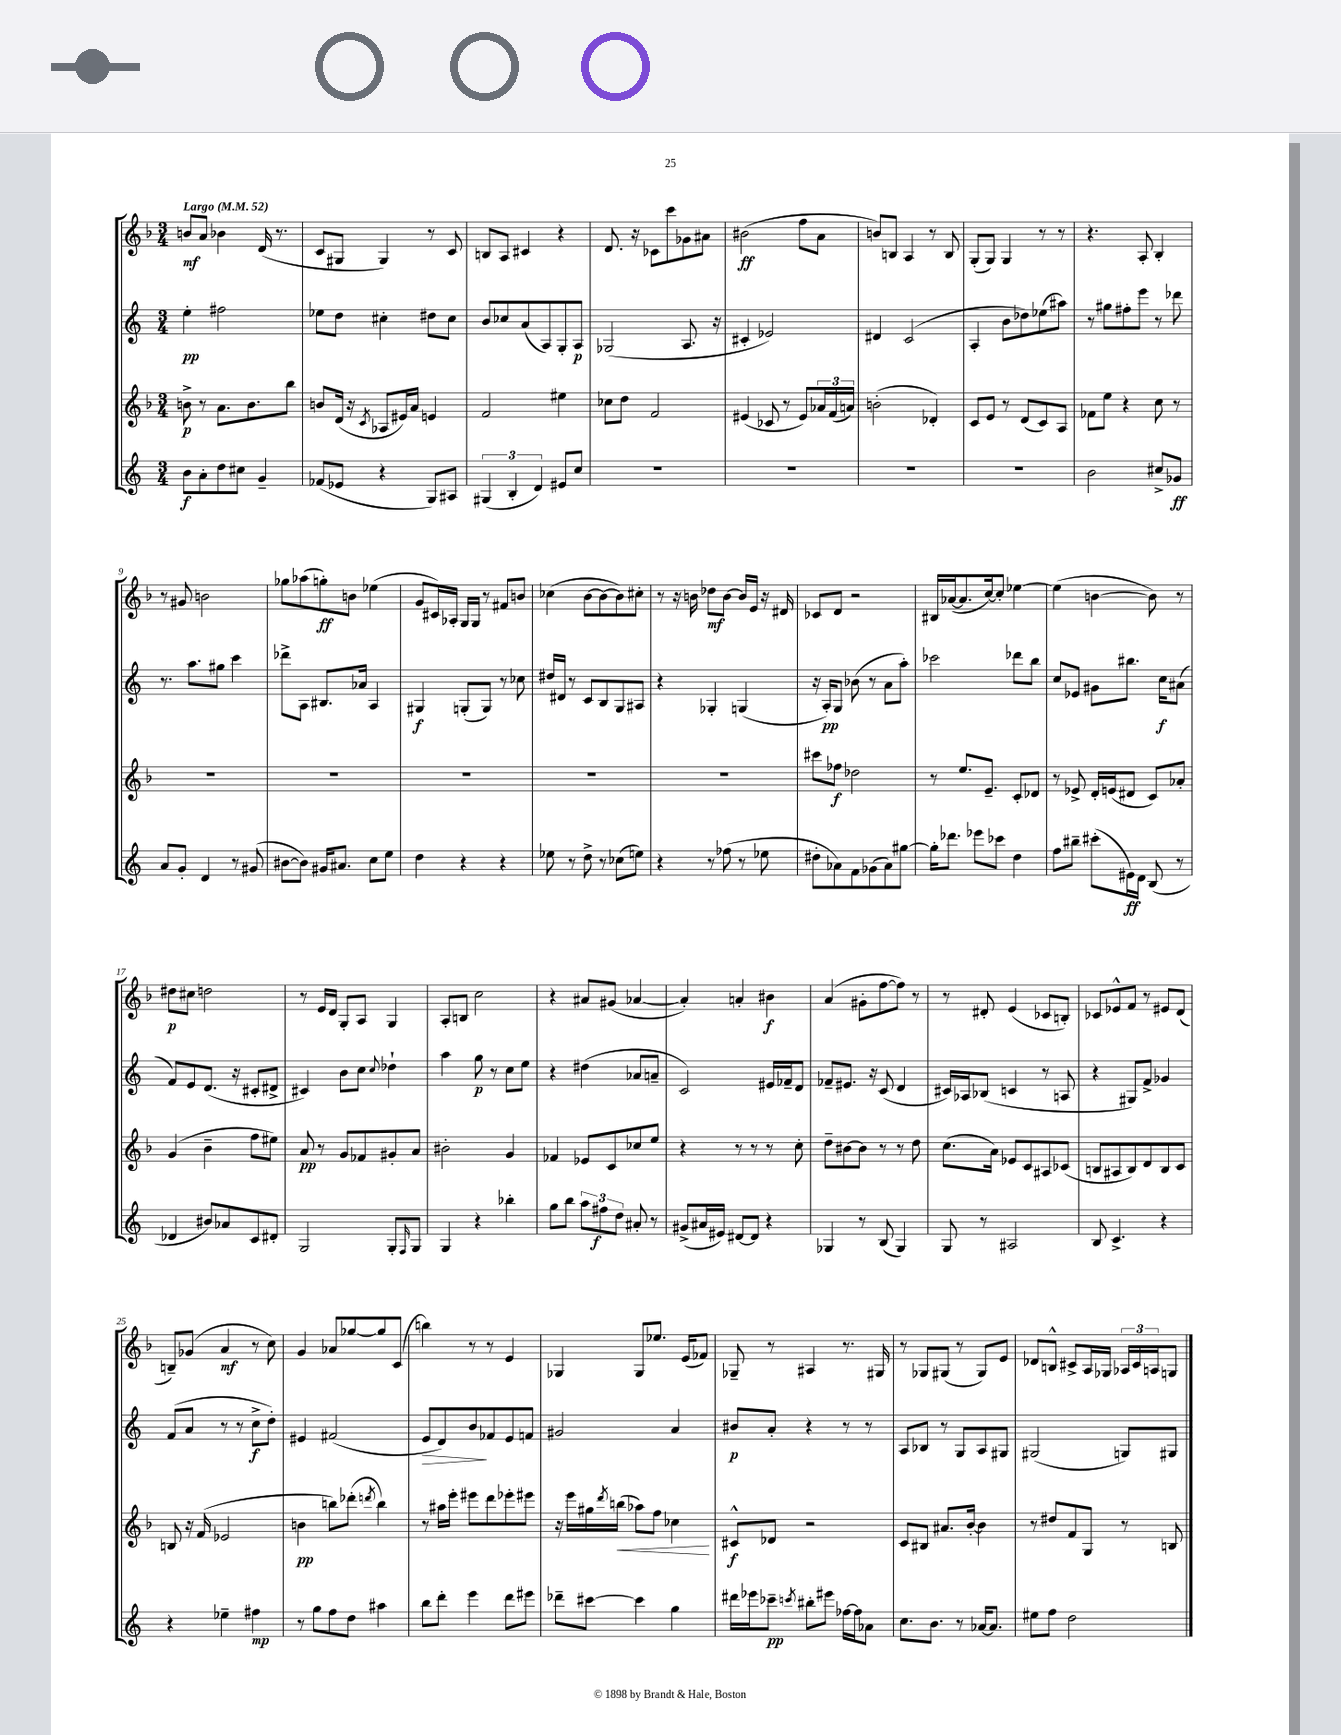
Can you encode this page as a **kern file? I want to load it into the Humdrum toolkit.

**kern	**dynam	**kern	**dynam	**kern	**dynam	**kern	**dynam
*part4	*part4	*part3	*part3	*part2	*part2	*part1	*part1
*staff4	*staff4	*staff3	*staff3	*staff2	*staff2	*staff1	*staff1
*clefG2	*	*clefG2	*	*clefG2	*	*clefG2	*
*k[]	*	*k[b-]	*	*k[]	*	*k[b-]	*
*M3/4	*	*M3/4	*	*M3/4	*	*M3/4	*
*MM52	*	*MM52	*	*MM52	*	*MM52	*
=1	=1	=1	=1	=1	=1	=1	=1
!	!	!	!	!	!	!LO:TX:a:B:t=Largo	!
8b\L	f	8bn^\	p	4ee'\	pp	8bn/L	mf
8a'\	.	8r	.	.	.	8a/J	.
8dd\	.	8.a\L	.	2ff#X\	.	4b-X\	.
8cc#X\J	.	.	.	.	.	.	.
.	.	8.b\	.	.	.	.	.
4g~/	.	.	.	.	.	(16d/	.
.	.	.	.	.	.	8.r	.
.	.	8bb-\J	.	.	.	.	.
=2	=2	=2	=2	=2	=2	=2	=2
(8f-X/L	.	8bn/L	.	8ee-X\L	.	8c/L	.
8e-X/J	.	(16d/Jk	.	8dd\J	.	8G#X/J	.
.	.	16r	.	.	.	.	.
.	.	8qc/	.	.	.	.	.
4r	.	8A-X/L	.	4cc#X'\	.	4G#/)	.
.	.	16e#X/L)	.	.	.	.	.
.	.	16a/JJ	.	.	.	.	.
8G/L)	.	4en/	.	8dd#X\L	.	8r	.
8A#X/J	.	.	.	8cc#\J	.	8c/	.
=3	=3	=3	=3	=3	=3	=3	=3
(6G#X/	.	2f/	.	8b/L	.	8Bn/L	.
.	.	.	.	8cc-X/	.	8A/J	.
6B'/	.	.	.	.	.	.	.
.	.	.	.	(8a/	.	4c#X/	.
6d/)	.	.	.	.	.	.	.
.	.	.	.	8A/)	.	.	.
8e#X/L	.	4ee#X\	.	8G'/	.	4r	.
8cc/J	.	.	.	8A/J	p	.	.
=4	=4	=4	=4	=4	=4	=4	=4
2.r	.	8cc-X\L	.	(2G-X/	.	8.d/	.
.	.	8dd\J	.	.	.	.	.
.	.	.	.	.	.	16r	.
.	.	2f/	.	.	.	8c-X\L	.
.	.	.	.	.	.	8ccc\	.
.	.	.	.	8.A/	.	8g-X\	.
.	.	.	.	.	.	8a#X\J	.
.	.	.	.	16r	.	.	.
=5	=5	=5	=5	=5	=5	=5	=5
2.r	.	(4e#X/	.	4c#X'/	.	(2b#X\	ff
.	.	8c-X/	.	2e-X/)	.	.	.
.	.	8r	.	.	.	.	.
.	.	8e#/L)	.	.	.	8ff\L	.
.	.	24a-X/L	.	.	.	8a\J	.
.	.	(24f/	.	.	.	.	.
.	.	24an/JJ)	.	.	.	.	.
=6	=6	=6	=6	=6	=6	=6	=6
2.r	.	(2bn'\	.	4d#X/	.	8bn/L)	.
.	.	.	.	.	.	8Bn/J	.
.	.	.	.	(2c/	.	4A/	.
.	.	4d-X'/)	.	.	.	8r	.
.	.	.	.	.	.	8B/	.
=7	=7	=7	=7	=7	=7	=7	=7
2.r	.	8c/L	.	4A'/	.	(8G'/L	.
.	.	8e/J	.	.	.	8G/J)	.
.	.	8r	.	8b\L	.	4G/	.
.	.	(8d/L	.	8dd-X\)	.	.	.
.	.	8c/)	.	(8ee-X\	.	8r	.
.	.	8A/J	.	8aa#X\J)	.	8r	.
=8	=8	=8	=8	=8	=8	=8	=8
2b\	.	8f-X\L	.	8r	.	4.r	.
.	.	8ee\J	.	8gg#X\L	.	.	.
.	.	4r	.	8ff#X'\	.	.	.
.	.	.	.	8eee\J	.	8A'/	.
8cc#X^/L	.	8cc\	.	8r	.	4B-'/	.
8g-X/J	ff	8r	.	8ddd-X\	.	.	.
!!LO:LB:g=z
=9	=9	=9	=9	=9	=9	=9	=9
8a/L	.	2.r	.	8.r	.	8r	.
8g'/J	.	.	.	.	.	8g#X/	.
.	.	.	.	8.aa\L	.	.	.
4d/	.	.	.	.	.	2bn\	.
.	.	.	.	8gg#X\J	.	.	.
8r	.	.	.	4ccc\	.	.	.
(8g#X/	.	.	.	.	.	.	.
=10	=10	=10	=10	=10	=10	=10	=10
[8b#X\L	.	2.r	.	8ddd-X^\L	.	8gg-X\L	.
8b#\J])	.	.	.	8A\J	.	(8aa-X\	.
16g#X/KL	.	.	.	8.B#X/L	.	8ggn'\)	ff
8.a#X/J	.	.	.	.	.	.	.
.	.	.	.	.	.	8bn\J	.
.	.	.	.	16a-X/Jk	.	.	.
8cc\L	.	.	.	4A/	.	(4ee-X\	.
8ee\J	.	.	.	.	.	.	.
=11	=11	=11	=11	=11	=11	=11	=11
4dd\	.	2.r	.	4G#X/	f	8g/L	.
.	.	.	.	.	.	16c#X/L)	.
.	.	.	.	.	.	16A-X'/JJ	.
4r	.	.	.	(8Gn'/L	.	16G/LL	.
.	.	.	.	.	.	16G/JJ	.
.	.	.	.	8G/J)	.	8r	.
4r	.	.	.	8r	.	8f#X/L	.
.	.	.	.	8cc-X\	.	8bn/J	.
=12	=12	=12	=12	=12	=12	=12	=12
8ee-X\	.	2.r	.	16dd#X/LL	.	(4cc-X\	.
.	.	.	.	16d#X/JJ	.	.	.
8r	.	.	.	8r	.	.	.
8dd^\	.	.	.	8c/L	.	[8b-\L	.
8r	.	.	.	8B/	.	8b-\_	.
(8cc-X\L	.	.	.	8G/	.	8b-\])	.
8een\J)	.	.	.	8A#X/J	.	8cc#X'\J	.
=13	=13	=13	=13	=13	=13	=13	=13
4r	.	2.r	.	4r	.	8r	.
.	.	.	.	.	.	16r	.
.	.	.	.	.	.	16bn\	.
8r	.	.	.	4G-X'/	.	8dd-X\L	mf
(8ff-X\	.	.	.	.	.	[8b\J	.
8r	.	.	.	(4Gn/	.	16b/LL]	.
.	.	.	.	.	.	16e/JJ	.
8ee-X\	.	.	.	.	.	16r	.
.	.	.	.	.	.	16d#X/	.
=14	=14	=14	=14	=14	=14	=14	=14
8dd#X'\L	.	8ccc#X\L	.	16r	.	8c-X/L	.
.	.	.	.	16A'/KL)	pp	.	.
8a-X\)	.	8ff-X\J	f	8G/J	.	8d/J	.
8f\	.	2dd-X\	.	(8b-X\	.	2r	.
(8g-X\	.	.	.	8r	.	.	.
8a-\)	.	.	.	8a\L	.	.	.
[8gg#X\J	.	.	.	8aa'\J)	.	.	.
=15	=15	=15	=15	=15	=15	=15	=15
16gg#'\KL]	.	8r	.	2ccc-X\	.	16B#X/LL	.
8.ddd-X\J	.	.	.	.	.	([16a-X/J	.
.	.	8.ee/L	.	.	.	8.a-/]	.
8eee-X\L	.	.	.	.	.	.	.
.	.	8.e~/J	.	.	.	[16cc/k)	.
8ccc-X\J	.	.	.	.	.	8cc'/J]	.
4dd\	.	8c'/L	.	8ddd-X\L	.	[4ee-X\	.
.	.	8d-X/J	.	8bb\J	.	.	.
=16	=16	=16	=16	=16	=16	=16	=16
8ff\L	.	8r	.	8cc/L	.	(4ee-\]	.
8bb#X~\J	.	8e-X^/	.	8e-X/J	.	.	.
(8ccc#X'\L	.	16d'/LL	.	8g#X\L	.	[4bn\	.
.	.	(16en/J	.	.	.	.	.
16e#X\L)	ff	8d#X/J	.	8.bb#X\J	.	.	.
16d\JJ	.	.	.	.	.	.	.
(8B/	.	8c/L)	.	.	.	8b\])	.
.	.	.	.	16cc\KL	f	.	.
8r	.	8a-X'/J	.	(8a#X\J	.	8r	.
!!LO:LB:g=z
=17	=17	=17	=17	=17	=17	=17	=17
4d-X/	.	(4g/	.	8f/L)	.	8dd#X\L	p
.	.	.	.	8e/	.	8cc#X\J	.
8b#X/L)	.	4b-~\	.	(8.d/J	.	2ddn\	.
8a-X/	.	.	.	.	.	.	.
.	.	.	.	16r	.	.	.
8c/	.	8ff\L	.	8c#X'/L	.	.	.
8d#X'/J	.	8ee#X\J)	.	8d#X^/J	.	.	.
=18	=18	=18	=18	=18	=18	=18	=18
2G/	.	8a/	pp	4c#X/)	.	8r	.
.	.	8r	.	.	.	16e/LL	.
.	.	.	.	.	.	16d/JJ	.
.	.	8g/L	.	8b\L	.	8G'/L	.
.	.	8f-X/	.	8cc\J	.	8A/J	.
.	.	.	.	8qqcc/	.	.	.
8G'/L	.	8g#X'/	.	4dd-X`\	.	4G/	.
16qqF/	.	.	.	.	.	.	.
8G/J	.	8a/J	.	.	.	.	.
=19	=19	=19	=19	=19	=19	=19	=19
4G/	.	2b#X'\	.	4aa\	.	8A'/L	.
.	.	.	.	.	.	8Bn/J	.
4r	.	.	.	8gg\	p	2cc\	.
.	.	.	.	8r	.	.	.
4bb-X'\	.	4g/	.	8cc\L	.	.	.
.	.	.	.	8ee\J	.	.	.
=20	=20	=20	=20	=20	=20	=20	=20
8gg\L	.	4f-X/	.	4r	.	4r	.
8bb\J	.	.	.	.	.	.	.
12aa\L	.	8e-X/L	.	(4dd#X\	.	8a#X/L	.
12ff#X\	f	.	.	.	.	.	.
.	.	8c/	.	.	.	(8g#X/J	.
12dd\J	.	.	.	.	.	.	.
8a#X'/	.	8cc-X/	.	8a-X/L	.	[4a-X/	.
8r	.	8ee/J	.	8an~/J	.	.	.
=21	=21	=21	=21	=21	=21	=21	=21
(8g#X^/L	.	4r	.	2c/)	.	4a-'/])	.
16a#X/L	.	.	.	.	.	.	.
16e#X/JJ)	.	.	.	.	.	.	.
[8d#X/L	.	8r	.	.	.	4an'/	.
8d#/J]	.	8r	.	.	.	.	.
4r	.	8r	.	16e#X/LL	.	4b#X\	f
.	.	.	.	16f-X~/J	.	.	.
.	.	8cc'\	.	8d/J	.	.	.
=22	=22	=22	=22	=22	=22	=22	=22
4G-X/	.	8dd~\L	.	8f-X~/L	.	(4a/	.
.	.	[8b#X\	.	8.e#X/J	.	.	.
8r	.	8b#\J]	.	.	.	8g#X'\L	.
.	.	.	.	16r	.	.	.
(8B/	.	8r	.	(8c/	.	[8ff\	.
4G-/)	.	8r	.	4d/	.	8ff\J])	.
.	.	8dd\	.	.	.	8r	.
=23	=23	=23	=23	=23	=23	=23	=23
8G/	.	(8.cc\L	.	16c#X/LL)	.	8r	.
.	.	.	.	16A-X/J	.	.	.
8r	.	.	.	(8B-X/J	.	8d#X'/	.
.	.	16a\Jk)	.	.	.	.	.
2A#X/	.	8e-X/L	.	4cn/	.	(4e/	.
.	.	8c/	.	.	.	.	.
.	.	8A#X/	.	8r	.	8c-X/L	.
.	.	(8c-X/J	.	8An/	.	8Bn'/J)	.
=24	=24	=24	=24	=24	=24	=24	=24
8B/	.	8Bn/L	.	4r	.	8c-X/L	.
4.c^/	.	8A#X/	.	.	.	8e-X^^/	.
.	.	8B/)	.	8G#X/L)	.	8f/J	.
.	.	8d/	.	8f^/J	.	8r	.
4r	.	8B/	.	4g-X/	.	8e#X/L	.
.	.	8c/J	.	.	.	(8d/J	.
!!LO:LB:g=z
=25	=25	=25	=25	=25	=25	=25	=25
4r	.	8Bn/	.	(8f/L	.	8Bn~/L)	.
.	.	16r	.	8a/J	.	(8g-X/J	.
.	.	(16f/	.	.	.	.	.
4ee-X~\	.	2e-X/	.	8r	.	4a/	mf
.	.	.	.	8r	.	.	.
4ff#X\	mp	.	.	8cc^\L	f	8r	.
.	.	.	.	8dd'\J)	.	8cc\)	.
=26	=26	=26	=26	=26	=26	=26	=26
8r	.	4bn\	pp	4e#X/	.	4g/	.
8gg\L	.	.	.	.	.	.	.
8ff\	.	8bbn\L)	.	(2f#X/	.	8a-X/L	.
8dd\J	.	(8ddd-X'\J	.	.	.	[8gg-X/	.
.	.	8qdddn/	.	.	.	.	.
4aa#X\	.	4bb\)	.	.	.	8gg-/]	.
.	.	.	.	.	.	(8c/J	.
=27	=27	=27	=27	=27	=27	=27	=27
!	!	!	!	!	!LO:HP:b	!	!
8bb\L	.	8r	.	8e/L	>	4bbn\)	.
8ddd'\J	.	16aa#X\LL	.	8d/)	.	.	.
.	.	16eee'\JJ	.	.	.	.	.
4eee\	.	8eee#X\L	.	8b/	.	8r	.
.	.	8ddd\	.	8f-X/	]	8r	.
8ddd\L	.	8eee-X'\	.	8e/	.	4e/	.
8eee#X\J	.	8eee#X\J	.	8fn/J	.	.	.
=28	=28	=28	=28	=28	=28	=28	=28
8ddd-X~\L	.	16r	.	2g#X/	.	4G-X/	.
.	.	16eee\LL	.	.	.	.	.
[8ccc#X\J	.	16gg#X\	.	.	.	.	.
.	.	8qddd/	.	.	.	.	.
!	!	!	!LO:HP:b	!	!	!	!
.	.	(16bbn\JJ	<	.	.	.	.
4ccc#\]	.	8aa-X\L)	.	.	.	8G-/L	.
.	.	8ff\J	.	.	.	8.ee-X/J	.
4gg\	.	4cc-X\	.	4a/	.	.	.
.	.	.	.	.	.	(16e/KL	.
.	.	.	.	.	.	8f-X/J)	.
.	.	.	[	.	.	.	.
=29	=29	=29	=29	=29	=29	=29	=29
16ddd#X\LL	.	8c#X^^/L	f	8b#X/L	p	8G-X~/	.
16eee-X\J	.	.	.	.	.	.	.
8ccc-X~\J	pp	8d-X/J	.	8a'/J	.	8r	.
8qcccn/	.	.	.	.	.	.	.
8bb#X'\L	.	2r	.	4r	.	4A#X/	.
8eee#X\J	.	.	.	.	.	.	.
[16ff-X\LL	.	.	.	8r	.	8.r	.
16ff-\J]	.	.	.	.	.	.	.
8a-X\J	.	.	.	8r	.	.	.
.	.	.	.	.	.	16G#X/	.
=30	=30	=30	=30	=30	=30	=30	=30
8.cc\L	.	8c/L	.	8A/L	.	8r	.
.	.	8B#X/J	.	8B-X/J	.	8G-X/L	.
8.b\J	.	.	.	.	.	.	.
.	.	8.a#X/L	.	8r	.	(8G#X/J	.
8r	.	.	.	8G/L	.	8r	.
.	.	[16b-'/Jk	.	.	.	.	.
[16a-X/KL	.	4b-\]	.	8A/	.	8G#/L)	.
8.a-/J]	.	.	.	.	.	.	.
.	.	.	.	8G#X/J	.	8e/J	.
=31	=31	=31	=31	=31	=31	=31	=31
8ee#X\L	.	8r	.	(2G#X/	.	8d-X/L	.
8ff\J	.	8dd#X/L	.	.	.	8Bn^^/J	.
2dd\	.	8f/	.	.	.	8c#X^/L	.
.	.	8G/J	.	.	.	16A/L	.
.	.	.	.	.	.	16G-X/JJ	.
.	.	8r	.	8Gn/L)	.	24A-X/LL	.
.	.	.	.	.	.	24c#/	.
.	.	.	.	.	.	24An/J	.
.	.	8Bn/	.	8G#X/J	.	8Gn/J	.
==	==	==	==	==	==	==	==
*-	*-	*-	*-	*-	*-	*-	*-
